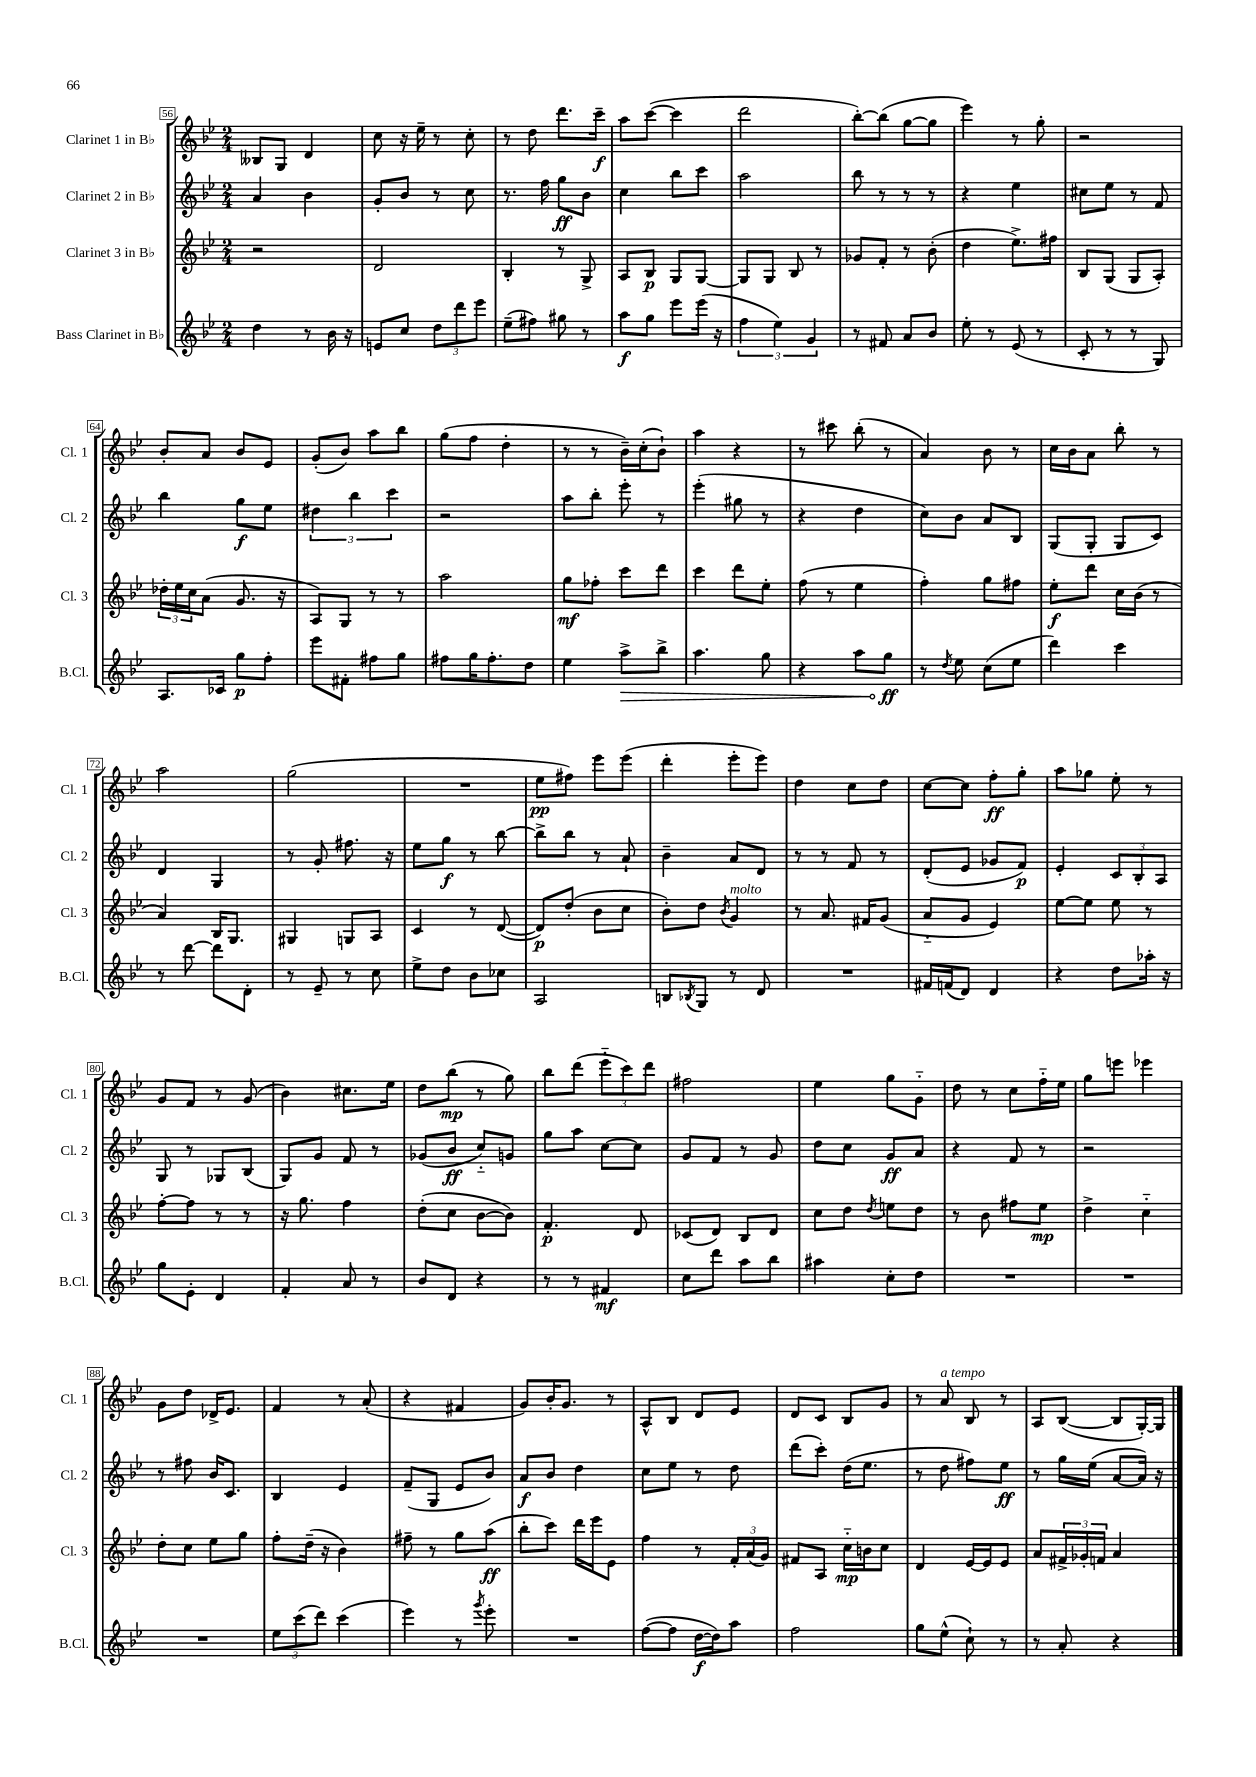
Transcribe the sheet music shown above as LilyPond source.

<<
\new StaffGroup <<
\new Staff = "s0" \with { instrumentName = "Clarinet 1 in Bb" shortInstrumentName = "Cl. 1" } {
    \clef treble \key bes \major \numericTimeSignature \time 2/4
    beses8 g8 d'4 |
    c''8 r16 ees''16-- r8 c''8-. |
    r8 d''8 d'''8. c'''16--\f |
    a''8 c'''8~( c'''4 |
    d'''2 |
    bes''8~-.) bes''8( g''8~ g''8 |
    ees'''4) r8 g''8-. |
    r2 |
    bes'8-. a'8 bes'8 ees'8 |
    g'8-.( bes'8) a''8 bes''8 |
    g''8( f''8 d''4-. |
    r8 r8 bes'16--) c''16-.( bes'8-!) |
    a''4 r4 |
    r8 cis'''8 bes''8-.( r8 |
    a'4) bes'8 r8 |
    c''16 bes'16 a'8 bes''8-. r8 |
    a''2 |
    g''2( |
    R2 |
    ees''8\pp fis''8) ees'''8 ees'''8( |
    d'''4-. ees'''8-. ees'''8) |
    d''4 c''8 d''8 |
    c''8~ c''8 f''8-.\ff g''8-. |
    a''8 ges''8 ees''8-. r8 |
    g'8 f'8 r8 g'8( |
    bes'4) cis''8. ees''16 |
    d''8 bes''8\mp( r8 g''8) |
    bes''8 d'''8( \tuplet 3/2 { ees'''8-_ c'''8) d'''8 } |
    fis''2 |
    ees''4 g''8 g'8-_ |
    d''8 r8 c''8 f''16-_ ees''16 |
    g''8 e'''8 ees'''4 |
    g'8 d''8 des'16-> ees'8. |
    f'4 r8 a'8-.( |
    r4 fis'4 |
    g'8) bes'16-. g'8. r8 |
    a8-^ bes8 d'8 ees'8 |
    d'8 c'8 bes8 g'8 |
    r8 a'8^\markup { \italic "a tempo" } bes8 r8 |
    a8 bes8~( bes8 g16~-.) g16 \bar "|." |
}
\new Staff = "s1" \with { instrumentName = "Clarinet 2 in Bb" shortInstrumentName = "Cl. 2" } {
    \clef treble \key bes \major \numericTimeSignature \time 2/4
    a'4 bes'4 |
    g'8-. bes'8 r8 c''8 |
    r8. f''16 g''8\ff bes'8 |
    c''4 bes''8 c'''8 |
    a''2 |
    bes''8 r8 r8 r8 |
    r4 ees''4 |
    cis''8 ees''8 r8 f'8 |
    bes''4 g''8\f ees''8 |
    \tuplet 3/2 { dis''4 bes''4 c'''4 } |
    r2 |
    a''8 bes''8-. ees'''8-. r8 |
    ees'''4-.( gis''8 r8 |
    r4 d''4 |
    c''8) bes'8 a'8 bes8 |
    g8( g8-. g8 c'8) |
    d'4 g4 |
    r8 g'8-. fis''8. r16 |
    ees''8 g''8\f r8 bes''8~ |
    bes''8-> bes''8 r8 a'8-! |
    bes'4-- a'8 d'8 |
    r8 r8 f'8 r8 |
    d'8-.( ees'8 ges'8 f'8\p) |
    ees'4-. \tuplet 3/2 { c'8 bes8-. a8 } |
    g8 r8 ges8 bes8( |
    g8) g'8 f'8 r8 |
    ges'8( bes'8\ff c''8-_) g'8 |
    g''8 a''8 c''8~ c''8 |
    g'8 f'8 r8 g'8 |
    d''8 c''8 g'8\ff a'8 |
    r4 f'8 r8 |
    r2 |
    r8 fis''8 bes'16 c'8. |
    bes4 ees'4 |
    f'8--( g8 ees'8 bes'8) |
    a'8\f bes'8 d''4 |
    c''8 ees''8 r8 d''8 |
    d'''8( c'''8-.) d''16( ees''8. |
    r8 d''8 fis''8) ees''8\ff |
    r8 g''16 ees''16( a'8~ a'16) r16 \bar "|." |
}
\new Staff = "s2" \with { instrumentName = "Clarinet 3 in Bb" shortInstrumentName = "Cl. 3" } {
    \clef treble \key bes \major \numericTimeSignature \time 2/4
    r2 |
    d'2 |
    bes4-. r8 g8-> |
    a8 bes8\p g8 g8~ |
    g8 g8 bes8 r8 |
    ges'8 f'8-. r8 bes'8-.( |
    d''4 ees''8.->) fis''16 |
    bes8 g8( g8 a8-.) |
    \tuplet 3/2 { des''16-. ees''16 c''16 } a'8( g'8. r16 |
    a8) g8 r8 r8 |
    a''2 |
    g''8\mf fes''8-. c'''8 d'''8 |
    c'''4 d'''8 ees''8-. |
    f''8( r8 ees''4 |
    f''4-.) g''8 fis''8 |
    ees''8-.\f d'''8 c''16 bes'16( r8 |
    a'4) bes16 g8. |
    gis4 g8 a8 |
    c'4 r8 d'8~( |
    d'8\p) d''8-.( bes'8 c''8 |
    bes'8-.) d''8 \acciaccatura { bes'8 } g'4^\markup { \italic "molto" } |
    r8 a'8. fis'16 g'8( |
    a'8-_ g'8 ees'4) |
    ees''8~ ees''8 ees''8 r8 |
    f''8~-. f''8 r8 r8 |
    r16 g''8. f''4 |
    d''8-.( c''8 bes'8~ bes'8) |
    f'4.-.\p d'8 |
    ces'8( d'8) bes8 d'8 |
    c''8 d''8 \acciaccatura { d''8 } e''8 d''8 |
    r8 bes'8 fis''8 ees''8\mp |
    d''4-> c''4-_ |
    d''8-. c''8 ees''8 g''8 |
    f''8-. d''16--( r16 bes'4) |
    fis''8-- r8 g''8 a''8\ff( |
    bes''8-. c'''8) d'''16 ees'''16 ees'8 |
    f''4 r8 \tuplet 3/2 { f'16-. a'16( g'16) } |
    fis'8 a8 c''16-_\mp b'16 c''8 |
    d'4 ees'16~ ees'16 ees'8 |
    a'8 \tuplet 3/2 { fis'16-> ges'16-. f'16 } a'4 \bar "|." |
}
\new Staff = "s3" \with { instrumentName = "Bass Clarinet in Bb" shortInstrumentName = "B.Cl." } {
    \clef treble \key bes \major \numericTimeSignature \time 2/4
    d''4 r8 bes'16 r16 |
    e'8 c''8 \tuplet 3/2 { d''8 d'''8 ees'''8 } |
    ees''8--( fis''8) gis''8 r8 |
    a''8\f g''8 ees'''8 ees'''16( r16 |
    \tuplet 3/2 { f''4 ees''4) g'4 } |
    r8 fis'8 a'8 bes'8 |
    ees''8-. r8 ees'8( r8 |
    c'8-. r8 r8 g8) |
    a8. ces'16 g''8\p f''8-. |
    ees'''8 fis'8-. fis''8 g''8 |
    fis''8 g''16 fis''8.-. d''8 |
    ees''4 \once \override Hairpin.circled-tip = ##t a''8->\> bes''8-> |
    a''4. g''8 |
    r4 a''8 g''8\ff\! |
    r8 \acciaccatura { d''8 } ees''8 c''8( ees''8 |
    d'''4) c'''4 |
    r8 d'''8~ d'''8 d'8-. |
    r8 ees'8-- r8 c''8 |
    ees''8-> d''8 bes'8 ces''8 |
    a2 |
    b8 \acciaccatura { bes8 } g8 r8 d'8 |
    R2 |
    fis'16 f'16( d'8) d'4 |
    r4 d''8 aes''16-. r16 |
    g''8 ees'8-. d'4 |
    f'4-. a'8 r8 |
    bes'8 d'8 r4 |
    r8 r8 fis'4\mf |
    c''8 d'''8 a''8 bes''8 |
    ais''4 c''8-. d''8 |
    R2 |
    R2 |
    R2 |
    \tuplet 3/2 { ees''8 c'''8( d'''8) } c'''4( |
    ees'''4) r8 \acciaccatura { g'''8 } ees'''8-. |
    R2 |
    f''8~( f''8 d''16~\f d''16) a''8 |
    f''2 |
    g''8 ees''8-^( c''8-!) r8 |
    r8 a'8-. r4 \bar "|." |
}
>>
>>
\layout { \context { \Score currentBarNumber = #56 \override BarNumber.stencil = #(make-stencil-boxer 0.1 0.3 ly:text-interface::print) } }
